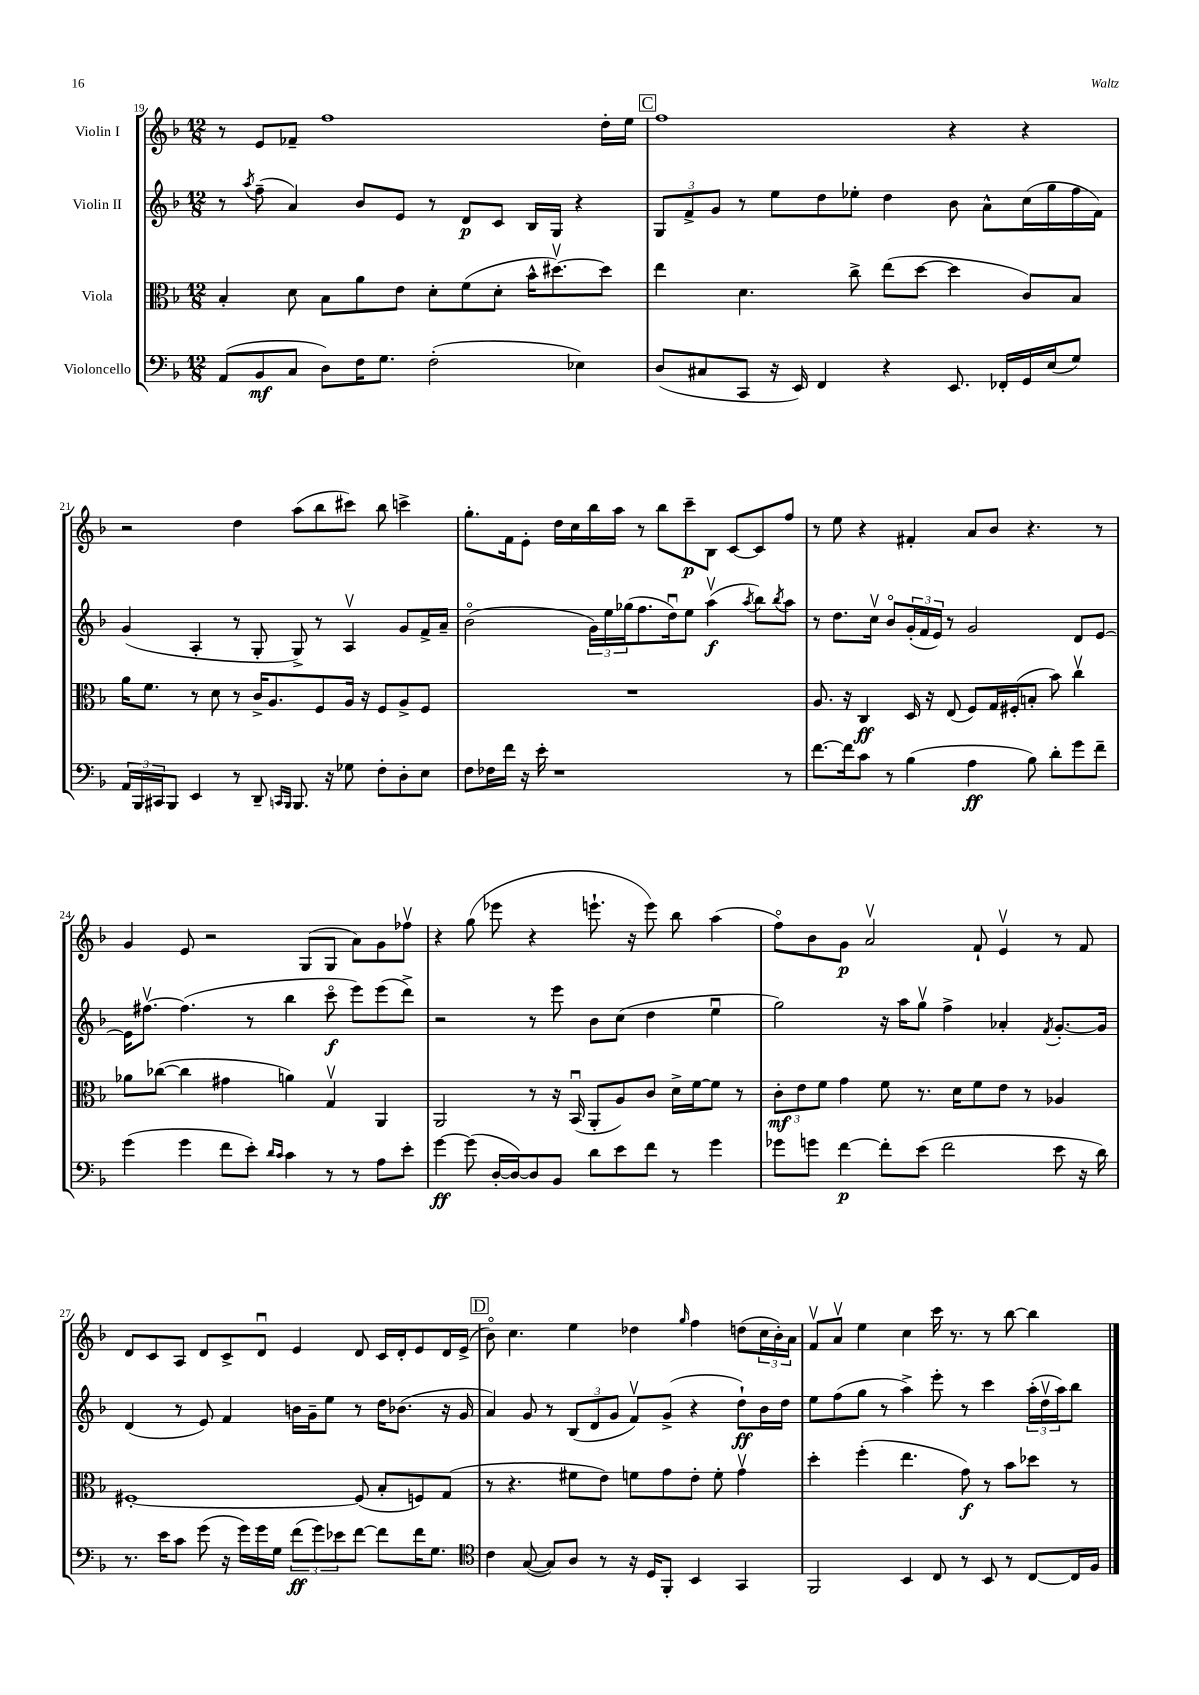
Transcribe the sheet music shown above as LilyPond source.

<<
\new StaffGroup <<
\new Staff = "s0" \with { instrumentName = "Violin I" } {
    \clef treble \key f \major \numericTimeSignature \time 12/8
    r8 e'8 fes'8-- f''1 d''16-. e''16 |
    \mark \markup { \box "C" } f''1 r4 r4 |
    r2 d''4 a''8( bes''8 cis'''8) bes''8 c'''4-> |
    g''8.-. f'16 e'8-. d''16 c''16 bes''16 a''16 r8 bes''8 c'''8--\p bes8 c'8~ c'8 f''8 |
    r8 e''8 r4 fis'4-. a'8 bes'8 r4. r8 |
    g'4 e'8 r2 g8( g8 a'8) g'8 fes''8\upbow |
    r4 g''8( ees'''8 r4 e'''8.-! r16 e'''8) bes''8 a''4( |
    f''8\flageolet) bes'8 g'8\p a'2\upbow f'8-! e'4\upbow r8 f'8 |
    d'8 c'8 a8 d'8 c'8-> d'8\downbow e'4 d'8 c'16 d'16-. e'8 d'16 e'16->( |
    \mark \markup { \box "D" } bes'8\flageolet) c''4. e''4 des''4 \grace { g''16 } f''4 d''8( \tuplet 3/2 { c''16 bes'16-.) a'16 } |
    f'8\upbow a'8\upbow e''4 c''4 c'''16 r8. r8 bes''8~ bes''4 \bar "|." |
}
\new Staff = "s1" \with { instrumentName = "Violin II" } {
    \clef treble \key f \major \numericTimeSignature \time 12/8
    r8 \acciaccatura { a''8 } f''8--( a'4) bes'8 e'8 r8 d'8\p c'8 bes16 g16 r4 |
    \mark \markup { \box "C" } \tuplet 3/2 { g8 f'8-> g'8 } r8 e''8 d''8 ees''8-. d''4 bes'8 a'8-^ c''16( g''16 f''16 f'16) |
    g'4( a4-. r8 g8-. g8->) r8 a4\upbow g'8 f'16-> a'16-- |
    bes'2\flageolet( \tuplet 3/2 { g'16) e''16 ges''16( } f''8. d''16\downbow) e''8 a''4\upbow\f( \acciaccatura { a''8 } bes''8) \acciaccatura { bes''8 } a''8 |
    r8 d''8. c''16\upbow bes'8\flageolet \tuplet 3/2 { g'16-.( f'16 e'16) } r8 g'2 d'8 e'8~ |
    e'16 fis''8.~\upbow fis''4.( r8 bes''4 c'''8\flageolet\f e'''8) e'''8( d'''8->) |
    r2 r8 e'''8 bes'8 c''8( d''4 e''4\downbow |
    g''2) r16 a''16 g''8\upbow f''4-> aes'4-. \acciaccatura { f'8 } g'8.~-. g'16 |
    d'4( r8 e'8) f'4 b'16 g'16-- e''8 r8 d''16 bes'8.( r16 g'16 |
    \mark \markup { \box "D" } a'4) g'8 r8 \tuplet 3/2 { bes8( d'8 g'8 } f'8\upbow) g'8->( r4 d''8-!\ff) bes'16 d''16 |
    e''8 f''8( g''8 r8 a''4->) e'''8-. r8 c'''4 \tuplet 3/2 { a''16-.( d''16\upbow a''16) } bes''8 \bar "|." |
}
\new Staff = "s2" \with { instrumentName = "Viola" } {
    \clef alto \key f \major \numericTimeSignature \time 12/8
    bes4-. d'8 bes8 a'8 e'8 d'8-. f'8( d'8-. bes'16-^ dis''8.~\upbow) dis''8 |
    \mark \markup { \box "C" } e''4 d'4. c''8-> e''8( d''8~ d''4 c'8) bes8 |
    a'16 f'8. r8 d'8 r8 c'16-> a8. f8 a16 r16 f8 a8-> f8 |
    R1. |
    a8. r16 c4\ff d16 r16 e8( f8) g16 fis16-.( b8-. bes'8) c''4\upbow |
    aes'8 ces''8~( ces''4 gis'4 a'4) g4\upbow a,4 |
    a,2 r8 r16 bes,16\downbow( a,8-. a8) c'8 d'16-> f'16~ f'8 r8 |
    \tuplet 3/2 { c'8-.\mf e'8 f'8 } g'4 f'8 r8. d'16 f'8 e'8 r8 aes4 |
    fis1~-. fis8( bes8-. f8) g8( |
    \mark \markup { \box "D" } r8 r4. fis'8 e'8) f'8 g'8 e'8-. f'8-. g'4\upbow |
    d''4-. f''4-.( e''4. g'8\f) r8 bes'8 des''8 r8 \bar "|." |
}
\new Staff = "s3" \with { instrumentName = "Violoncello" } {
    \clef bass \key f \major \numericTimeSignature \time 12/8
    a,8( bes,8\mf c8 d8) f16 g8. f2-.( ees4) |
    \mark \markup { \box "C" } d8( cis8 c,8 r16 e,16) f,4 r4 e,8. fes,16-. g,16 e16( g8) |
    \tuplet 3/2 { a,16 bes,,16 cis,16 } bes,,8 e,4 r8 d,8-- \grace { c,16 bes,,16 } bes,,8. r16 ges8 f8-. d8-. e8 |
    f8 fes16 f'16 r16 e'16-. r1 r8 |
    f'8.~ f'16 c'8 r8 bes4( a4\ff bes8) d'8-. g'8 f'8-- |
    g'4( g'4 f'8 e'8-.) \grace { d'16 c'16 } c'4 r8 r8 a8 e'8-. |
    g'4~\ff g'8( d16~-. d16~) d8 bes,8 d'8 e'8 f'8 r8 g'4 |
    ges'8 g'8 f'4~\p f'8-. e'8( f'2 e'8 r16 d'16) |
    r8. e'16 c'8 g'8( r16 g'16) g'16 g16 \tuplet 3/2 { f'8\ff( g'8) ees'8 } f'8~ f'8 f'16 g8. |
    \mark \markup { \box "D" } \clef tenor c'4 g8~( g8) a8 r8 r16 d16 f,8-. bes,4 g,4 |
    f,2 bes,4 c8 r8 bes,8 r8 c8~ c16 f16 \bar "|." |
}
>>
>>
\layout { \context { \Score currentBarNumber = #19 } }
